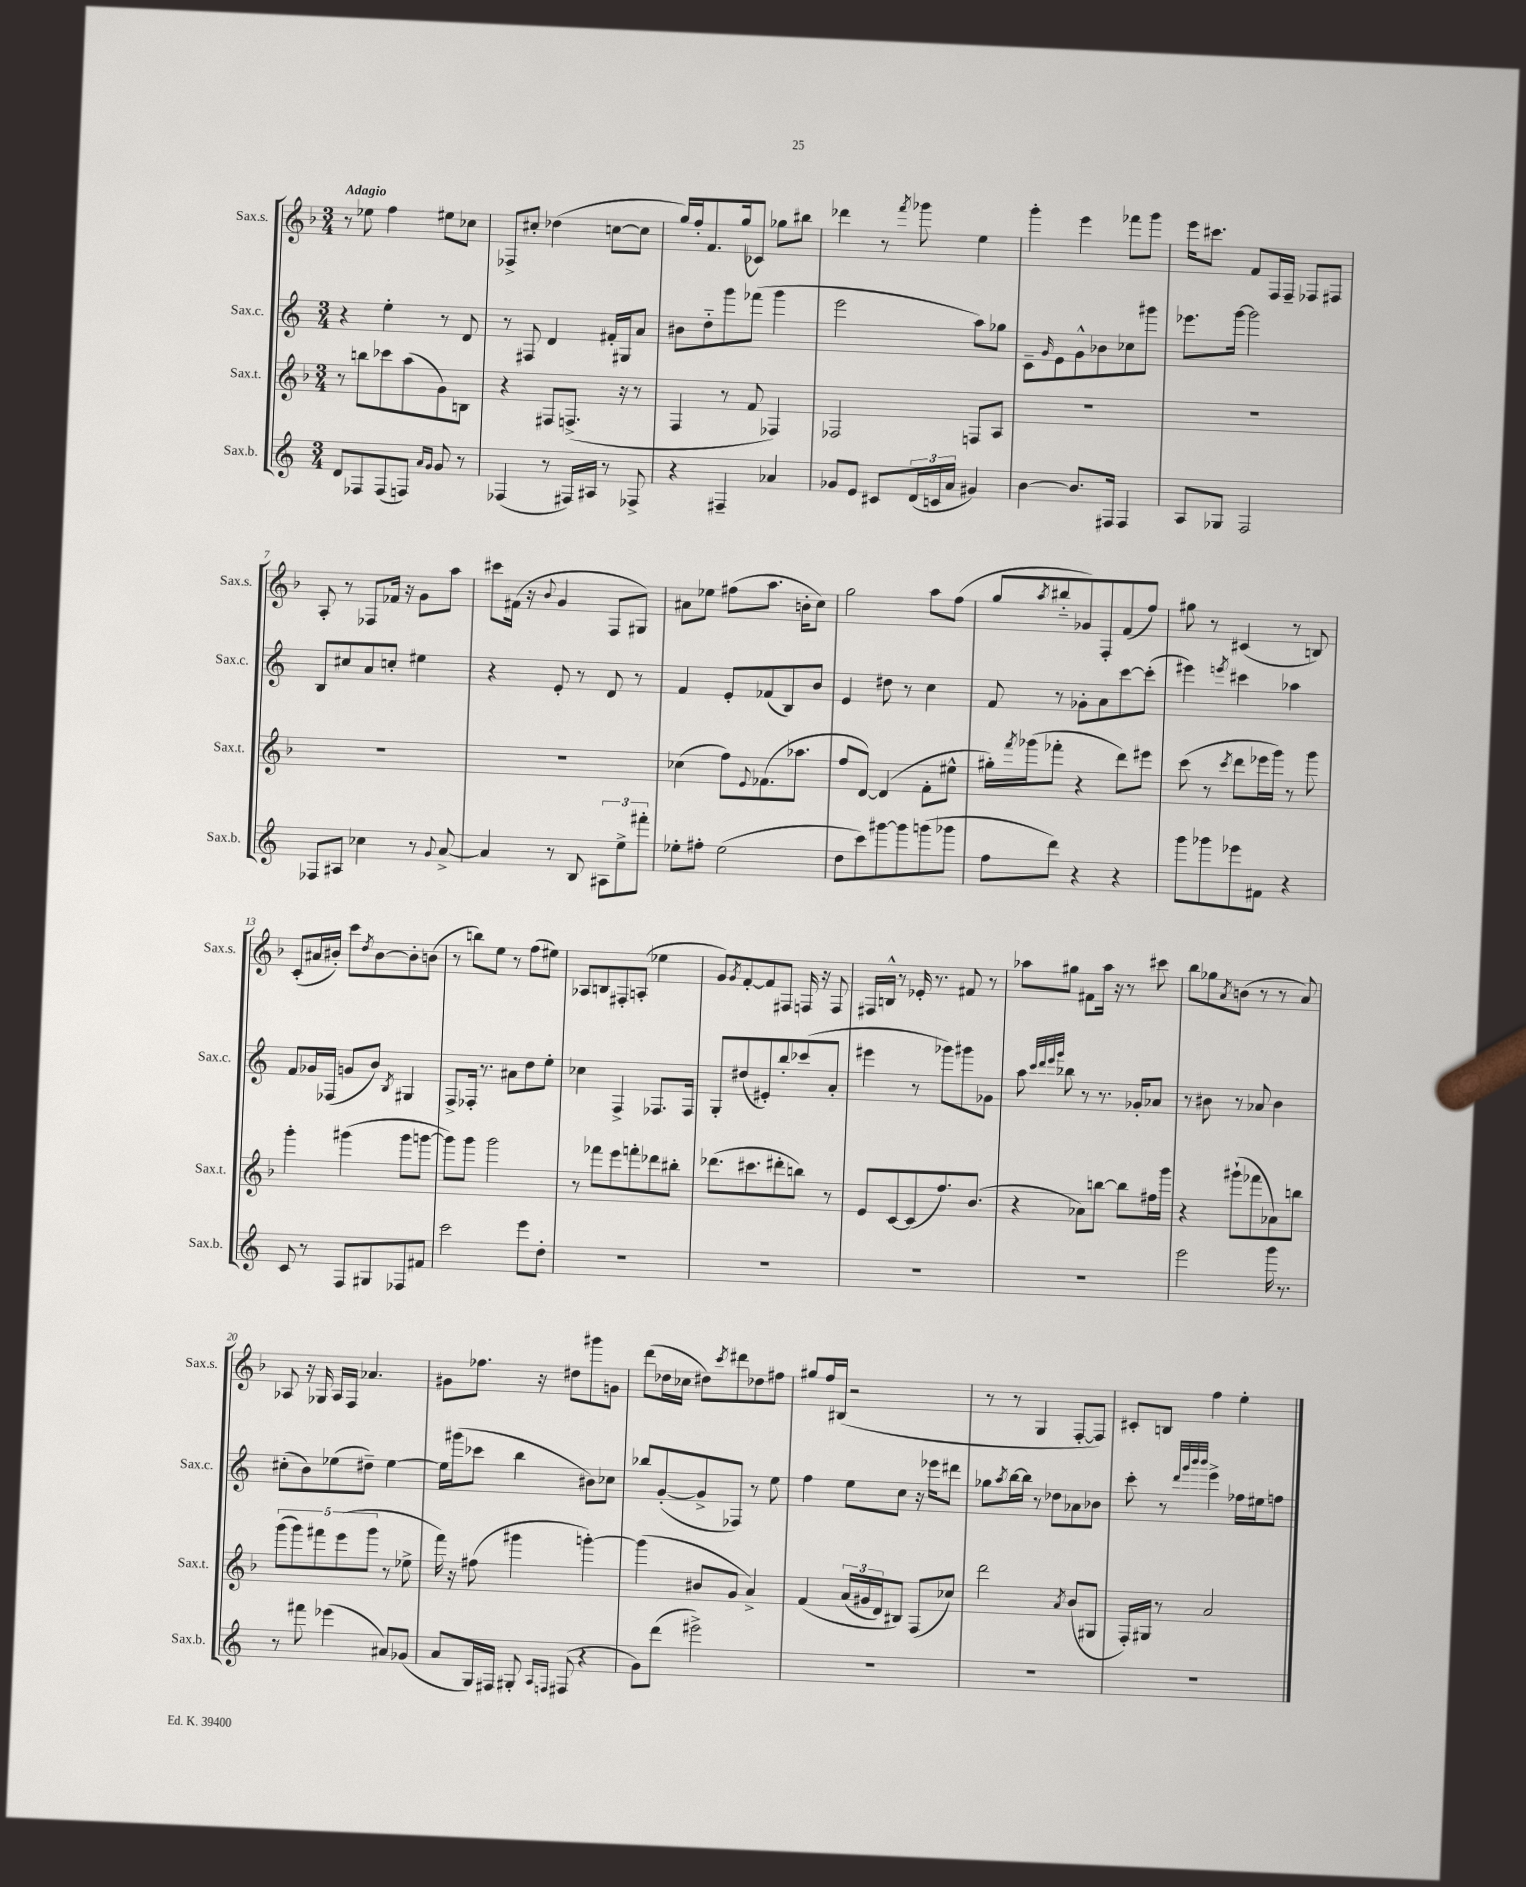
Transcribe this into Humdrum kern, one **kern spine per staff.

**kern	**kern	**kern	**kern
*staff4	*staff3	*staff2	*staff1
*clefG2	*clefG2	*clefG2	*clefG2
*k[]	*k[b-]	*k[]	*k[b-]
*M3/4	*M3/4	*M3/4	*M3/4
8d	8r	4r	8r
8F-	8bb	.	8ee-
(8F-	8ccc-	4ee'	4ff
8F)	(8aa	.	.
16qqa	.	.	.
16qqg	.	.	.
8g	8g)	8r	8ee#
8r	8B	8d	8cc-
=	=	=	=
(4F-	4r	8r	8F-^
.	.	8F#	8cc#'
8r	8F#	4d	(4dd-
16F#)	(8.F^	.	.
16A#	.	.	.
8r	.	16f#'	[8cc
.	16r	16G#	.
8F-^	8r	8a	8cc]
=	=	=	=
4r	4F	8b#	16gg)
.	.	.	16ff'
.	.	8dd'~	8.f
4F#~	8r	8ggg	.
.	.	.	(16gg
.	8f	(8fff-	8c-)
4a-	4F-)	4ggg	8gg-
.	.	.	8bb#
=	=	=	=
8g-	2F-	2eee	4ddd-
8e	.	.	.
8c#	.	.	8r
.	.	.	8qfff
(24d	.	.	8ggg-
24c	.	.	.
24a	.	.	.
4g#)	8F	8aa)	4ee
.	8A	8gg-	.
=	=	=	=
[4b	2.r	8c~	4ggg'
.	.	16qqg	.
.	.	8e	.
8.b]	.	8g^^	4eee
.	.	8b-	.
16F#	.	.	.
4F#	.	8cc-	8fff-
.	.	8ggg#	8ggg
=	=	=	=
8A	2.r	8.eee-	16eee
.	.	.	8.ccc#
8G-	.	.	.
.	.	[16ggg	.
2F	.	2ggg]	8f
.	.	.	16F
.	.	.	16F~
.	.	.	8F-
.	.	.	8F#
=	=	=	=
8F-	2.r	8B	8A'
8A#	.	8cc#	8r
4cc-	.	8a	8F-
.	.	8cc'	16f-
.	.	.	16r
8r	.	4ee#	8g
8qqg	.	.	.
[8a^	.	.	8aa
=	=	=	=
4a]	2.r	4r	8ccc#
.	.	.	(16f#
.	.	.	16r
.	.	.	8qqb-
8r	.	8e'	4g
8B	.	8r	.
12A#	.	8d	8F
12ee^	.	.	.
.	.	8r	8G#)
12fff#'	.	.	.
=	=	=	=
8ee-'	(4cc-	4f	8a#
8ff#'	.	.	8ee-
(2ee-	8ff)	8e'	(8ff#
.	8qqe	.	.
.	(8.f-	(8f-	8.aa
.	.	8B)	.
.	8.aa-	.	16b'
.	.	8b	8cc)
=	=	=	=
8dd	8ff	4e	2gg
8ccc)	[8d)	.	.
[8ggg#	(4d]	8dd#	.
8ggg#]	.	8r	.
(8ggg	8f'	4cc	8aa
8ggg-	8ee#^^	.	(8ff
=	=	=	=
8ff	16gg#')	8f	8gg
.	8qfff	.	.
.	(16ggg-	.	.
.	.	.	8qaa
8ddd)	8fff-'	8r	8bb#'~
4r	4r	8g-'	8g-)
.	.	8a	8F'
4r	8ddd)	[8ccc	(8f
.	8eee#	(8ccc']	8ff)
=	=	=	=
8ggg	(8ccc	4eee#)	8gg#
8ggg-	8r	.	8r
.	8qccc	8qeee	.
8eee-	8ddd	4ccc#	(4c#
8f#	16eee-	.	.
.	16ggg)	.	.
4r	8r	4aa-	8r
.	8ggg	.	8B)
=	=	=	=
8c	4ggg'	8f	(8c'
8r	.	16g-	16a#
.	.	(16F-	16b#')
8F	(4ggg#	8g	8ccc
.	.	.	8qdd
8G#	.	8b)	[8b#
.	.	8qB	.
8F-	8ggg#	4G#	8b#']
8f#	[8ggg	.	(8b
=	=	=	=
2ccc	8ggg])	8F^	8r
.	8ggg	16F-'	8bb)
.	.	8.r	.
.	2ggg	.	8ee
.	.	8a#	8r
8eee	.	8dd	(8ff
8dd'	.	8ee'	8ee#)
=	=	=	=
2.r	8r	4cc-	8A-
.	8fff-	.	8B
.	8eee	4F^	8F#'
.	8fff'	.	(8A'
.	8ddd-	8.F-	4ee-
.	8bb#'	.	.
.	.	16F-	.
=	=	=	=
2.r	(8.ddd-	8G'	8g)
.	.	.	8qg
.	.	(8dd#	[8f'
.	8.ccc#	.	.
.	.	8e#')	8f]
.	8ddd#'	8bb'	8F#
.	8bb)	(8ccc-	16F
.	.	.	16r
.	8r	8a'	8F
=	=	=	=
2.r	8e	4eee#	16F#
.	.	.	16B^^
.	[8c	.	8r
.	(8c]	8r	16e-'
.	.	.	8.r
.	8.ff)	8ggg-)	.
.	.	8ggg#	8f#
.	(8.b-	.	.
.	.	8g-	8r
=	=	=	=
2.r	4r	8aa	8aa-
.	.	32qqccc	.
.	.	32qqddd	.
.	.	32qqeee	.
.	.	32qqggg	.
.	.	8bb-	8gg#
.	8a-)	8r	8f#
.	[8bb	8.r	16aa-
.	.	.	16r
.	8bb]	.	8r
.	.	16g-'	.
.	16ff#	8a-	8ccc#
.	16ggg	.	.
=	=	=	=
2eee	4r	8r	8bb-
.	.	8b#	8gg-
.	.	.	8qa
.	(8ggg#`	8r	(8b
.	8fff-	8a-	8r
16ggg	8a-)	4b#	8r
8.r	.	.	.
.	8bb	.	8a)
=	=	=	=
8r	(10ggg	(8cc#'	8A-
.	10ggg)	.	.
8fff#	.	8b)	16r
.	.	.	16G-
.	10fff#	.	.
(4eee-	.	(8ee-	16A-
.	(10eee	.	.
.	.	.	16F
.	.	8dd#~)	4.a-
.	10ggg	.	.
8a#)	8r	[4ee-	.
(8g-	8ee-^	.	.
=	=	=	=
8a	16fff)	16ee-]	8g#
.	16r	(16ggg#	.
16G)	(8ff#	8ccc-	8.ff-
16F#	.	.	.
8G#'	4ggg#	4bb	.
.	.	.	16r
16qqA	.	.	.
16qqF	.	.	.
(8F#	.	.	8dd#
4r	[4ggg')	8b#)	8ggg#
.	.	8cc-	8g
=	=	=	=
8g)	(4ggg]	8bb-	(8ddd
(8ddd	.	([8g'	16dd-
.	.	.	16cc-
2eee#^)	8b#	8g^]	8dd#)
.	.	.	8qccc
.	8g	8F-)	8ddd#
.	4a^)	8r	8dd-
.	.	8ee	8ff#
=	=	=	=
2.r	&(4f	4ff	8gg#
.	.	.	16ff
.	.	.	(16B#
.	(24a	8ee	2r
.	24g#	.	.
.	24d)	.	.
.	8B#&)	8cc	.
.	(8F	16r	.
.	.	16eee-	.
.	8cc-)	8ddd#	.
=	=	=	=
2.r	2ddd	8gg-	8r
.	.	8qaa	.
.	.	[16bb	8r
.	.	16bb]	.
.	.	8r	4G
.	.	8dd-	.
.	8qa	.	.
.	(8b-	8a-	[8F'
.	8G#	8b-	8F])
=	=	=	=
2.r	16F')	8ccc'	8c#'
.	16G#	.	.
.	8r	8r	8B
.	.	32qqddd	.
.	.	32qqggg	.
.	.	32qqbbb	.
.	.	32qqbbb	.
.	2a	4eee^	4ff
.	.	16ff-	4ee'
.	.	16ee#	.
.	.	8ff	.
==	==	==	==
*-	*-	*-	*-
